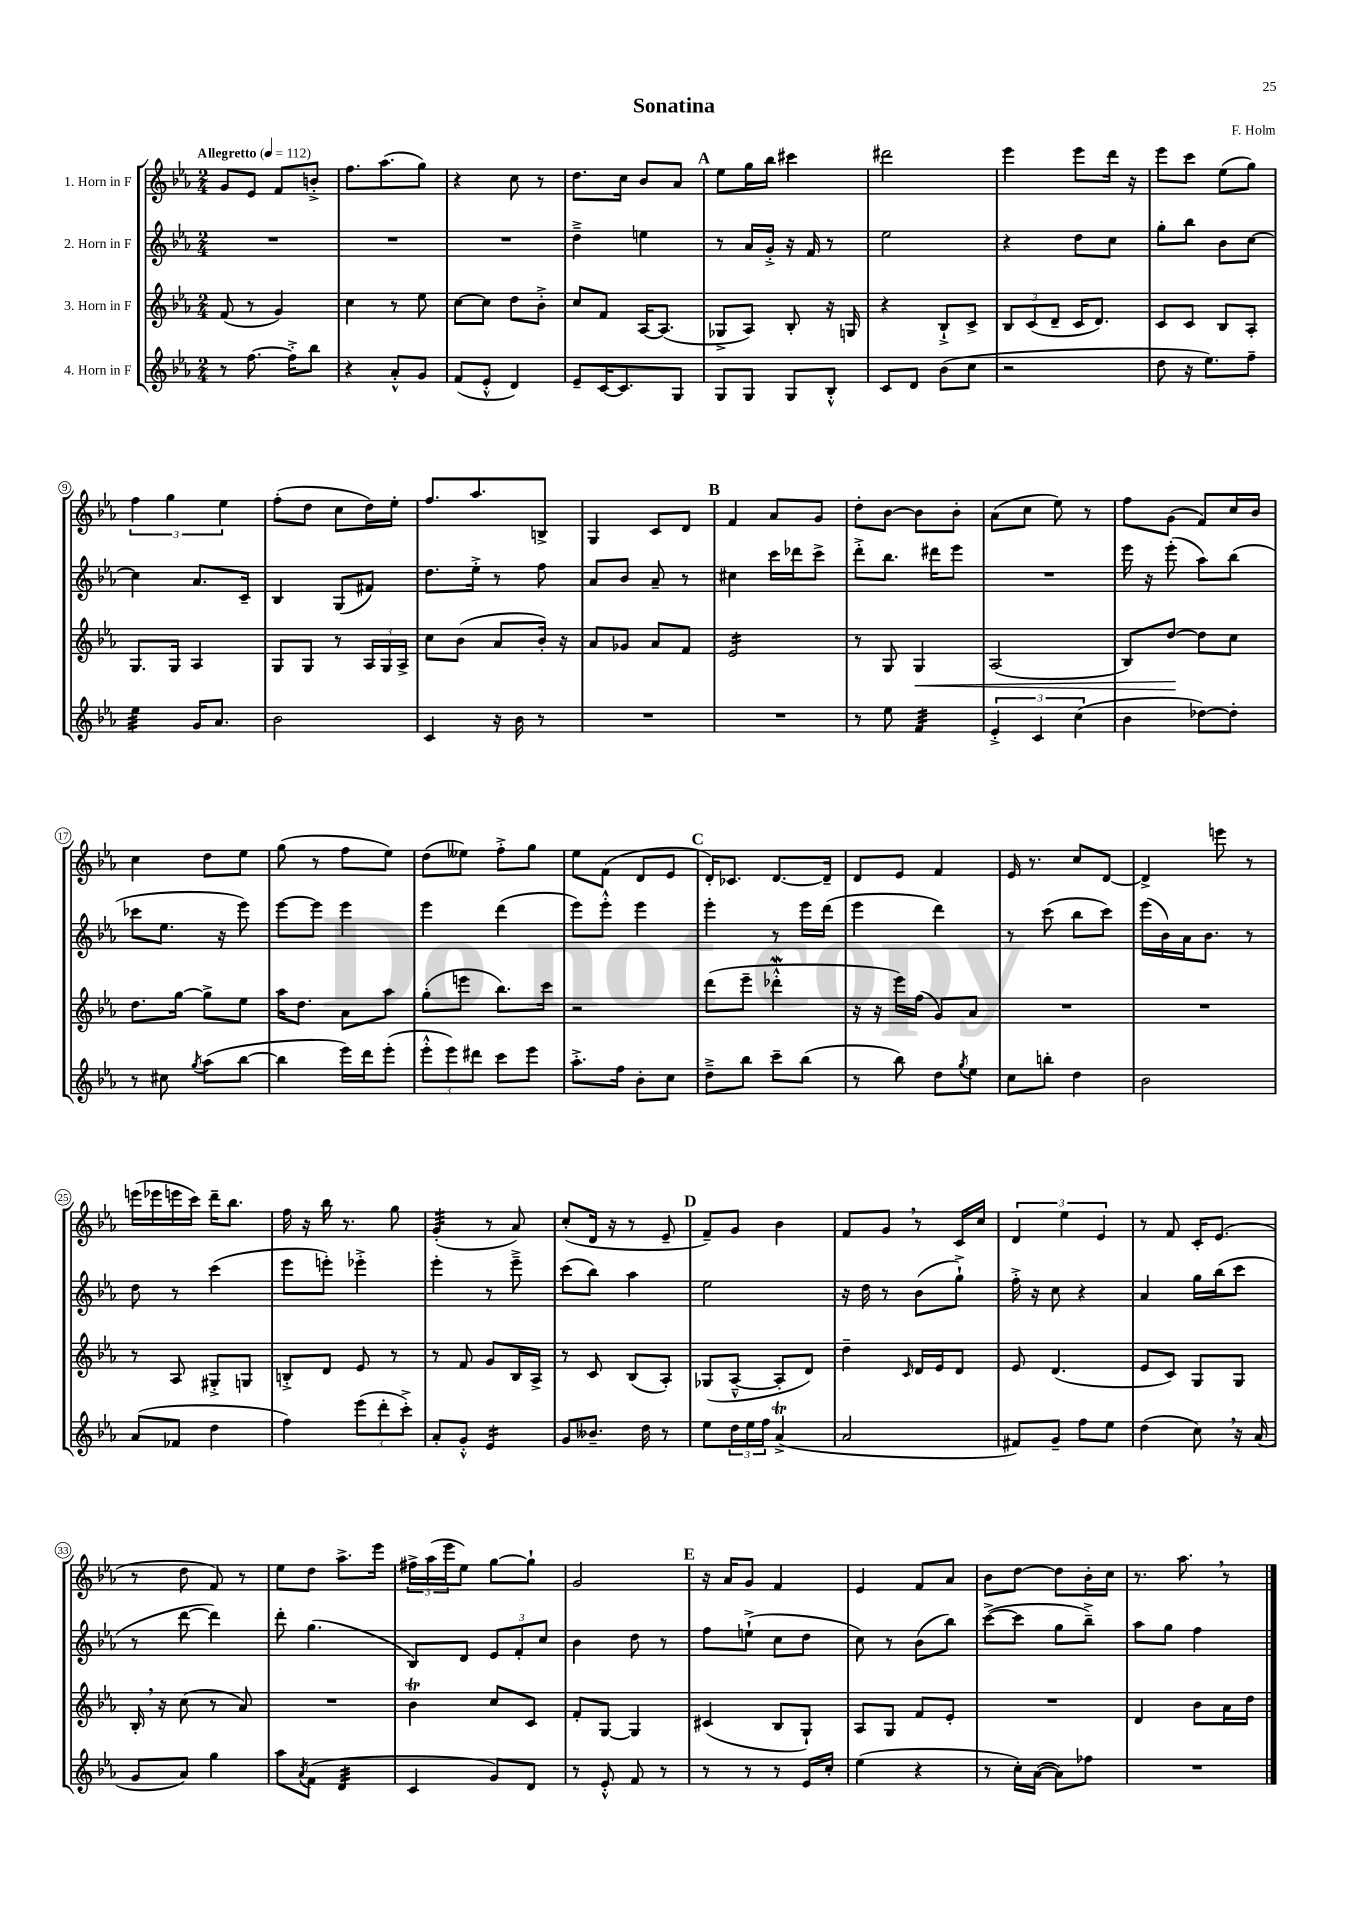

**kern	**kern	**kern	**kern
*staff4	*staff3	*staff2	*staff1
*clefG2	*clefG2	*clefG2	*clefG2
*k[b-e-a-]	*k[b-e-a-]	*k[b-e-a-]	*k[b-e-a-]
*M2/4	*M2/4	*M2/4	*M2/4
*MM112	*MM112	*MM112	*MM112
8r	(8f	2r	8g
[8.ff	8r	.	8e-
.	4g)	.	8f
16ff'^]	.	.	.
8bb-	.	.	8b'^
=	=	=	=
4r	4cc	2r	8.ff
.	.	.	(8.aa-
8a-'^^	8r	.	.
8g	8ee-	.	8gg)
=	=	=	=
(8f	[8cc	2r	4r
8e-'^^	8cc]	.	.
4d)	8dd	.	8cc
.	8b-'^	.	8r
=	=	=	=
8e-~	8cc	4dd~^	8.dd
[16c	8f	.	.
8.c]	.	.	16cc
.	[16A-	4ee	8b-
.	(8.A-]	.	.
8G	.	.	8a-
=	=	=	=
8G	8G-^	8r	8ee-
8G	8A-)	16a-	16gg
.	.	16g'^	16bb-
8G	8B-'	16r	4ccc#
.	.	16f	.
8B-'^^	16r	8r	.
.	16G	.	.
=	=	=	=
8c	4r	2ee-	2ddd#
8d	.	.	.
(8b-	8B-`^	.	.
8cc	8c^	.	.
=	=	=	=
2r	12B-	4r	4eee-
.	(12c	.	.
.	12d~	.	.
.	16c	8dd	8eee-
.	8.d)	.	.
.	.	8cc	16ddd
.	.	.	16r
=	=	=	=
8dd	8c	8gg'	8eee-
16r	8c	8bb-	8ccc
8.ee-)	.	.	.
.	8B-	8b-	(8ee-
8ff~	8A-'	[8cc	8gg)
=	=	=	=
4ee-	8.G	4cc]	6ff
.	.	.	6gg
.	16G	.	.
16g	4A-	8.a-	.
8.a-	.	.	.
.	.	.	6ee-
.	.	16c~	.
=	=	=	=
2b-	8G	4B-	(8ff'
.	8G	.	8dd
.	8r	(8G	8cc
.	24A-	8f#)	16dd)
.	24G	.	.
.	.	.	16ee-'
.	24A-^	.	.
=	=	=	=
4c	8cc	8.dd	8.ff
.	(8b-	.	.
.	.	16ee-'^	8.aa-
16r	8a-	8r	.
16b-	.	.	.
8r	16b-')	8ff	8B^
.	16r	.	.
=	=	=	=
2r	8a-	8a-	4G
.	8g-	8b-	.
.	8a-	8a-~	8c
.	8f	8r	8d
=	=	=	=
2r	2e-	4cc#	4f
.	.	16ccc	8a-
.	.	16ddd-	.
.	.	8ccc^	8g
=	=	=	=
8r	8r	8ddd'^	8dd'
8ee-	8G	8.bb-	[8b-
4f	4G	.	8b-]
.	.	16ddd#	.
.	.	8eee-	8b-'
=	=	=	=
6e-'^	(2A-	2r	(8a-
.	.	.	8cc
6c	.	.	.
.	.	.	8ee-)
(6cc	.	.	.
.	.	.	8r
=	=	=	=
4b-	8B-)	16eee-	8ff
.	.	16r	.
.	[8dd	(8eee-'	(8g
[8dd-)	8dd]	8aa-)	8f)
8dd-']	8cc	(8bb-	16cc
.	.	.	16b-
=	=	=	=
8r	8.dd	8ccc-	4cc
8cc#	.	8.ee-	.
.	[16gg	.	.
8qgg	.	.	.
(8aa-	8gg^]	.	8dd
.	.	16r	.
[8bb-	8ee-	8eee-)	8ee-
=	=	=	=
4bb-]	16aa-	[8eee-	(8gg
.	8.dd	.	.
.	.	8eee-]	8r
16eee-)	8a-	4eee-	8ff
16ddd	.	.	.
(8eee-'	8aa-	.	8ee-)
=	=	=	=
12eee-'^^	(8gg'	4eee-	(8dd
12eee-)	.	.	.
.	8eee	.	8ee--)
12ddd#	.	.	.
8ccc	8.bb-)	(4ddd	8ff'^
8eee-	.	.	8gg
.	16ccc	.	.
=	=	=	=
8.aa-'^	2r	8eee-)	8ee-
.	.	8eee-'^^	(8f
16ff	.	.	.
8b-'	.	4eee-	8d
8cc	.	.	8e-
=	=	=	=
8dd~^	(8ddd	4eee-'	16d')
.	.	.	8.c-
8bb-	8eee-~	.	.
8ccc~	4ddd-'^^	8r	[8.d
(8bb-	.	16eee-	.
.	.	(16ddd	16d~]
=	=	=	=
8r	16r	4eee-	8d
.	16r	.	.
8bb-)	16eee-)	.	8e-
.	(16ff	.	.
8dd	8g)	4ddd)	4f
8qgg	.	.	.
8ee-	8a-	.	.
=	=	=	=
8cc	2r	8r	16e-
.	.	.	8.r
8bb'	.	(8ccc	.
4dd	.	8bb-	8cc
.	.	8ccc)	[8d
=	=	=	=
2b-	2r	(16eee-	4d^]
.	.	16b-)	.
.	.	16a-	.
.	.	8.b-	.
.	.	.	8eee
.	.	8r	8r
=	=	=	=
(8a-	8r	8dd	(16eee
.	.	.	16eee-
8f-	8A-	8r	16eee
.	.	.	16ccc)
4dd	8G#'^	(4ccc	16ddd~
.	.	.	8.bb-
.	8G	.	.
=	=	=	=
4ff)	8B'^	8eee-	16ff
.	.	.	16r
.	8d	8eee')	16bb-
.	.	.	8.r
(12eee-	8e-	4eee-'^	.
12ddd'	.	.	.
.	8r	.	8gg
12ccc'^)	.	.	.
=	=	=	=
8a-'	8r	4eee-'	(4g'
8g'^^	8f	.	.
4e-	8g	8r	8r
.	16B-	8eee-~^	8a-)
.	16A-^	.	.
=	=	=	=
8g	8r	(8ccc	(8cc'
8.b--~	8c	8bb-)	16d
.	.	.	16r
.	(8B-	4aa-	8r
16dd	.	.	.
8r	8A-')	.	8e-~
=	=	=	=
8ee-	(8G-	2ee-	8f~)
24dd	[8A-~^^	.	8g
24ee-	.	.	.
24ff	.	.	.
(4a-^	8A-']	.	4b-
.	8d)	.	.
=	=	=	=
2a-	4dd~	16r	8f
.	.	16dd	.
.	.	8r	8g
.	16qqc	.	.
.	16d	(8b-	8r
.	16e-	.	.
.	8d	8gg`^)	16c
.	.	.	16cc
=	=	=	=
8f#)	8e-	16ff'^	6d
.	.	16r	.
8g~	(4.d	8cc	.
.	.	.	6ee-
8ff	.	4r	.
.	.	.	6e-
8ee-	.	.	.
=	=	=	=
(4dd	8e-	4a-	8r
.	8c)	.	8f
8cc)	8G	16gg	16c'
.	.	(16bb-	(8.e-
16r	8G	8ccc	.
(16a-	.	.	.
=	=	=	=
8g	16B-'	8r	8r
.	16r	.	.
8a-)	(8cc	[8ddd	8dd
4gg	8r	4ddd])	8f)
.	8a-)	.	8r
=	=	=	=
8aa-	2r	8ddd'	8ee-
8qa-	.	.	.
(8f	.	(4.gg	8dd
4d	.	.	8.aa-^
.	.	.	16eee-
=	=	=	=
4c	4b-	8B-)	24ff#^
.	.	.	(24aa-
.	.	.	24eee-
.	.	8d	8ee-)
8g)	8cc	12e-	[8gg
.	.	12f'	.
8d	8c	.	8gg`]
.	.	12cc	.
=	=	=	=
8r	8f'	4b-	2g
8e-'^^	[8G	.	.
8f	4G]	8dd	.
8r	.	8r	.
=	=	=	=
8r	(4c#	8ff	16r
.	.	.	16a-
8r	.	(8ee`^	8g
8r	8B-	8cc	4f
16e-	8G`)	8dd	.
16cc'	.	.	.
=	=	=	=
(4ee-	8A-	8cc)	4e-
.	8G	8r	.
4r	8f	(8b-	8f
.	8e-'	8bb-)	8a-
=	=	=	=
8r	2r	([8ccc^	8b-
16cc')	.	8ccc]	[8dd
([16a-	.	.	.
8a-])	.	8gg	8dd]
8ff-	.	8bb-~^)	16b-'
.	.	.	16cc
=	=	=	=
2r	4d	8aa-	8.r
.	.	8gg	.
.	.	.	8.aa-
.	8b-	4ff	.
.	16a-	.	8r
.	16dd	.	.
==	==	==	==
*-	*-	*-	*-
